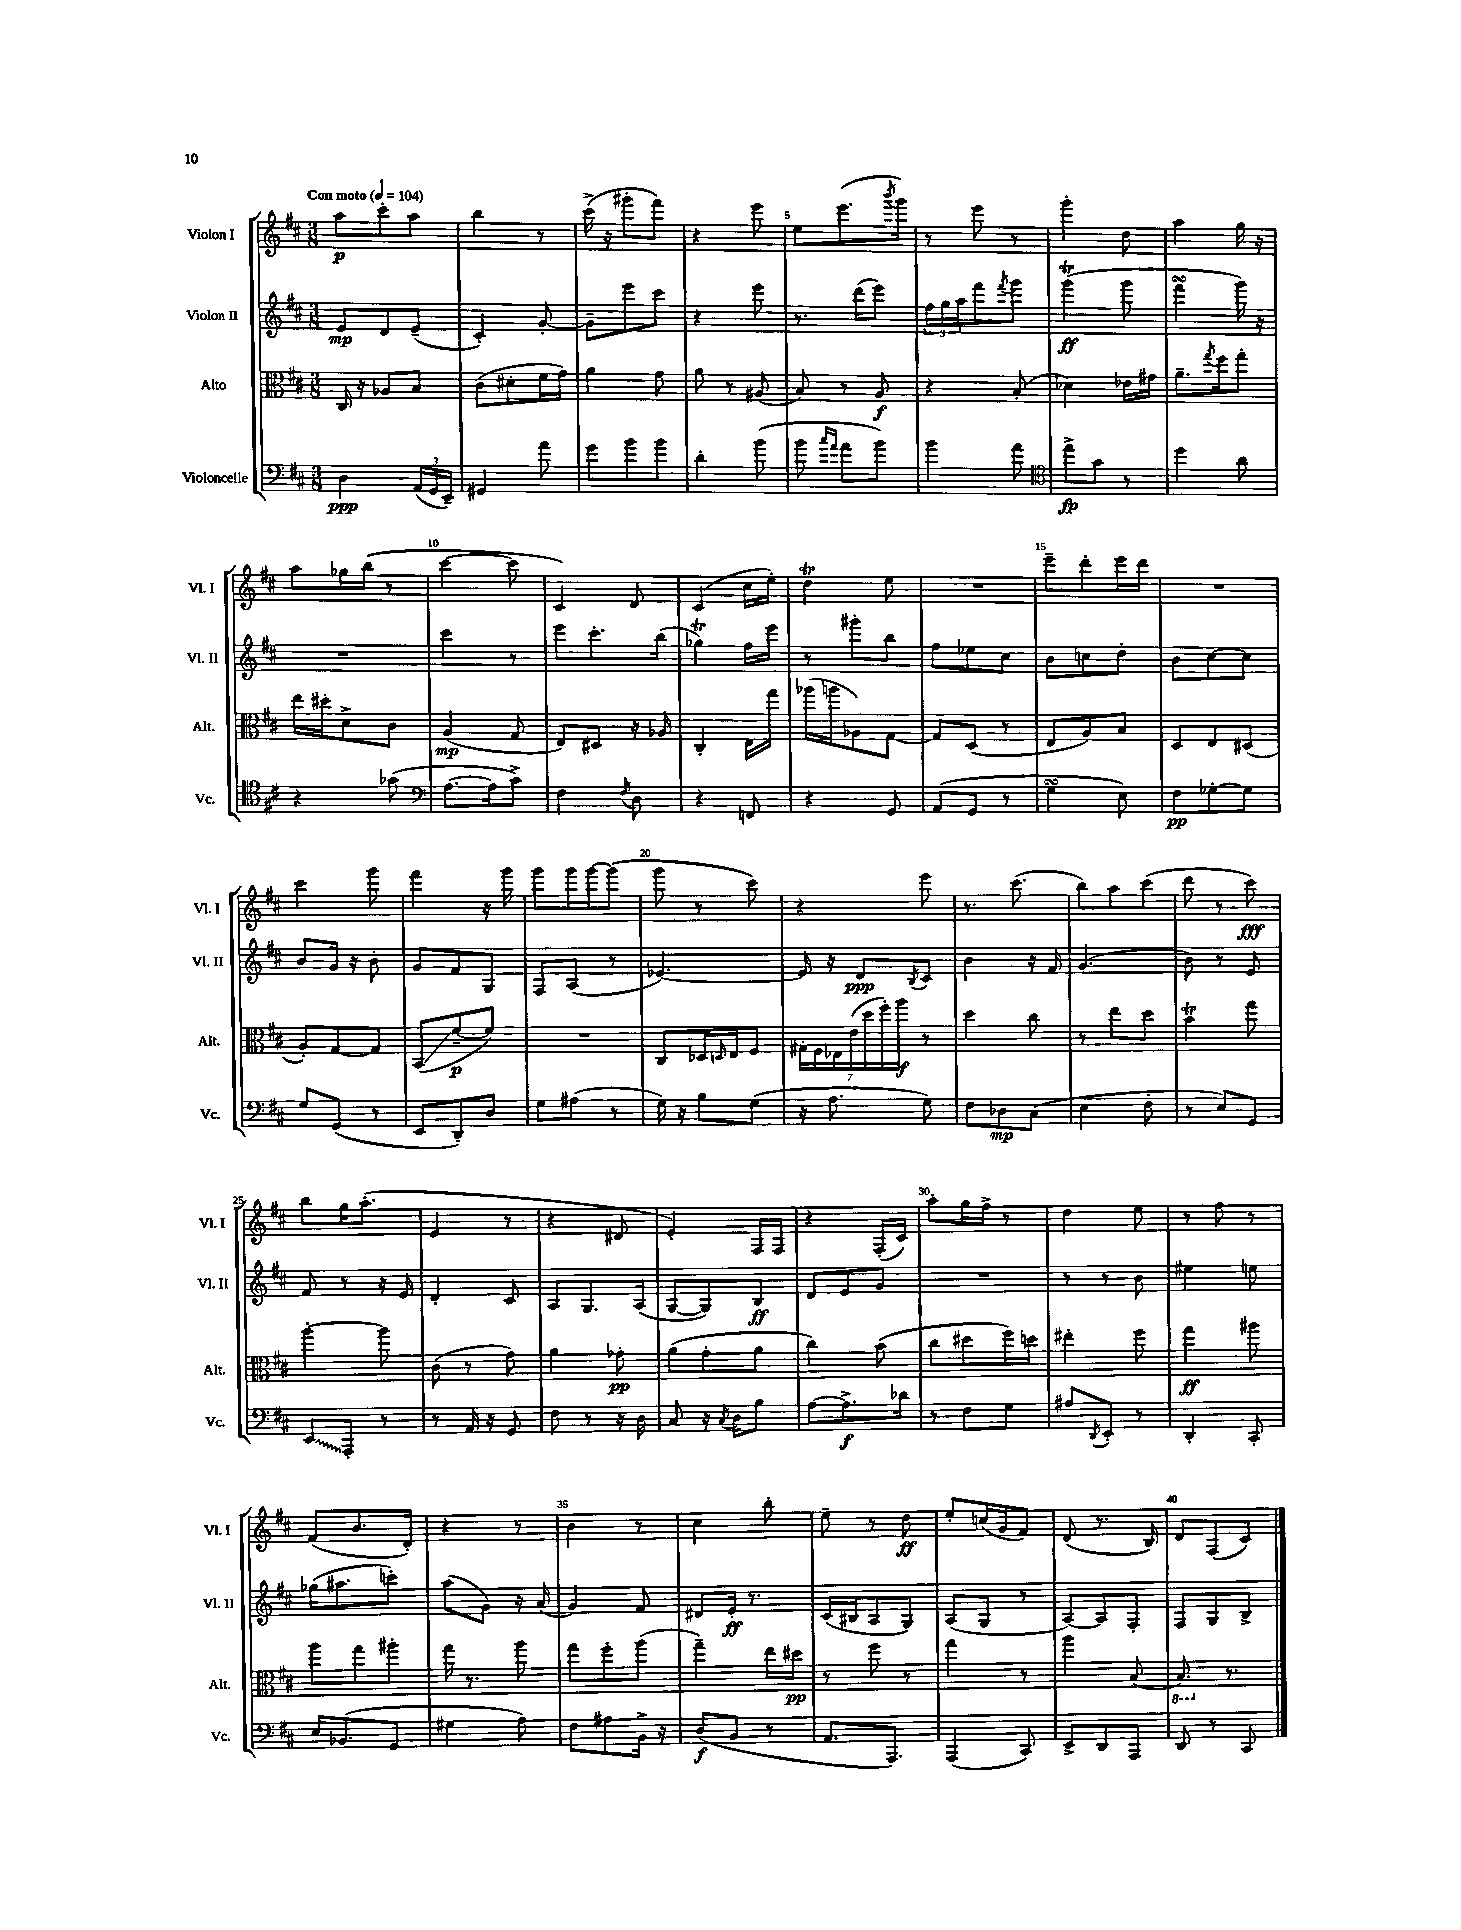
<<
\new StaffGroup <<
\new Staff = "s0" \with { instrumentName = "Violon I" shortInstrumentName = "Vl. I" } {
    \clef treble \key d \major \numericTimeSignature \time 3/8 \tempo "Con moto" 4 = 104
    a''8\p cis'''8-. a''8 |
    b''4 r8 |
    cis'''16->( r16 gis'''8-. fis'''8) |
    r4 e'''8 |
    e''8 e'''8.( \acciaccatura { b'''8 } g'''16) |
    r8 e'''8 r8 |
    g'''4-. d''8 |
    a''4 g''16 r16 |
    a''8 ges''16 b''16( r8 |
    cis'''4~ cis'''8 |
    cis'4) d'8 |
    cis'4( cis''16 e''16-.) |
    d''4\trill e''8 |
    R4. |
    e'''8-- d'''8-. e'''16 d'''16 |
    R4. |
    cis'''4 g'''8 |
    fis'''4 r16 g'''16 |
    g'''8 g'''16 g'''16~ g'''8( |
    g'''8 r8 cis'''8) |
    r4 e'''8 |
    r8. cis'''8.( |
    b''8) a''8 cis'''8( |
    d'''8 r8 cis'''8\fff) |
    b''8 g''16 a''8.-.( |
    e'4 r8 |
    r4 dis'8 |
    e'4-.) fis16 fis16 |
    r4 fis16-.( cis'16) |
    a''8-. g''16 fis''16-> r8 |
    d''4 e''8 |
    r8 fis''8 r8 |
    fis'8( b'8. d'16-.) |
    r4 r8 |
    b'4 r8 |
    cis''4 b''8-. |
    e''8-- r8 d''8\ff |
    e''8-. c''16( g'16 fis'8) |
    d'8( r8. b16) |
    d'8 fis8( cis'8) \bar "|." |
}
\new Staff = "s1" \with { instrumentName = "Violon II" shortInstrumentName = "Vl. II" } {
    \clef treble \key d \major \numericTimeSignature \time 3/8
    e'8\mp d'8 e'8--( |
    cis'4-.) g'8~-. |
    g'8-- e'''8 cis'''8 |
    r4 e'''8 |
    r8. d'''16( e'''8) |
    \tuplet 3/2 { fis''16 g''16 a''16 } fis'''8 \acciaccatura { fis'''8 } g'''8 |
    g'''4\trill\ff( g'''8 |
    fis'''4\turn g'''16) r16 |
    R4. |
    cis'''4 r8 |
    e'''8 cis'''8.-. b''16( |
    ges''4\trill) fis''16 e'''16 |
    r8 gis'''8-. b''8 |
    fis''8 ees''8 cis''8 |
    b'8 c''8 d''8-. |
    b'8 cis''8~ cis''8 |
    b'8 g'16 r16 b'8-. |
    g'8 fis'8 g8 |
    fis8 a8( r8 |
    ees'4.~) |
    ees'16 r16 d'8\ppp \acciaccatura { b8 } cis'8 |
    b'4 r16 fis'16 |
    g'4.( |
    b'8) r8 e'8 |
    fis'8 r8 r16 e'16 |
    d'4-. cis'8 |
    a8 g8. a16( |
    g8~ g8) b8\ff |
    d'8 e'8 g'8 |
    R4. |
    r8 r8 b'8 |
    eis''4 e''8 |
    ges''16( ais''8. c'''8-.) |
    a''8( g'8) r16 a'16( |
    g'4) fis'8 |
    dis'8 e'16-.\ff r8. |
    cis'16( bis16 a8 g8) |
    a8( g8 r8 |
    a8~) a8 fis8-. |
    fis8 g8 b8-> \bar "|." |
}
\new Staff = "s2" \with { instrumentName = "Alto" shortInstrumentName = "Alt." } {
    \clef alto \key d \major \numericTimeSignature \time 3/8
    cis16 r16 aes8 b8 |
    cis'8( dis'8-. fis'16 g'16) |
    a'4 g'8 |
    a'8 r8 ais8( |
    b8) r8 a8\f |
    r4 b8-.( |
    des'4) ees'16 gis'16 |
    a'8.-- \acciaccatura { g''8 } fis''16 g''8-. |
    e''16 dis''16-. d'8-> cis'8 |
    a4\mp( g8 |
    e8) dis8 r16 aes16 |
    cis4-. e16 g''16 |
    aes''16( a''16 aes8) g8~ |
    g8 d8( r8 |
    e8 a8) b8 |
    d8 e8 dis8( |
    a8-.) g8~ g8 |
    b,8\glissando( fis'8~--\p fis'8) |
    R4. |
    cis8 des16 \grace { d16 } e16 fis8 |
    \tuplet 7/4 { gis16-. fis16 ees16 e'16( d''16 fis''16-.) a''16\f } r8 |
    d''4 cis''8 |
    r8 e''8 d''8 |
    b'4\trill g''8 |
    a''4~-. a''8 |
    cis'8( r8 g'8) |
    a'4 ges'8-.\pp |
    a'8( g'8-. a'8 |
    cis''4) b'8( |
    cis''8 dis''8 fis''16) d''16 |
    eis''4-. fis''8 |
    g''4\ff ais''8 |
    a''8 g''8 ais''8-. |
    g''16 r8. a''8 |
    g''8 fis''8-. a''8( |
    g''4--) e''16 dis''16\pp |
    r8 fis''8 r8 |
    g''4 r8 |
    a''4 b8( |
    \ottava #-1 b,8.) \ottava #0 r8. \bar "|." |
}
\new Staff = "s3" \with { instrumentName = "Violoncelle" shortInstrumentName = "Vc." } {
    \clef bass \key d \major \numericTimeSignature \time 3/8
    d4\ppp \tuplet 3/2 { a,16( g,16 e,16--) } |
    gis,4 a'8 |
    g'8 b'8 b'8 |
    d'4-. b'8( |
    b'8 \grace { cis''16 a'16 } a'8 b'8) |
    b'4 a'8 |
    \clef tenor e''8->\fp g'8 r8 |
    d''4 a'8 |
    r4 ges'8( |
    \clef bass a8.~ a16 cis'8->) |
    fis4 \acciaccatura { fis8 } d8 |
    r4 f,8 |
    r4 g,8 |
    a,8( g,8 r8 |
    g4\turn e8) |
    fis8\pp ges8~-. ges8 |
    g8 g,8( r8 |
    e,8 d,8-.) d8 |
    g8 ais8( r8 |
    g16) r16 b8 g8( |
    r16 a8. g8) |
    fis8 des8\mp cis8( |
    e4 fis8-. |
    r8 e8) g,8 |
    \once \override Glissando.style = #'zigzag e,8\glissando a,,8-. r8 |
    r8 a,16 r16 g,8 |
    fis8 r8 r16 d16 |
    cis8 r16 \acciaccatura { cis8 } d16 b8 |
    a8~ a8.->\f des'16 |
    r8 fis8 g8 |
    ais8 \acciaccatura { d,8 } e,8-. r8 |
    d,4-. cis,8-. |
    e16 bes,8.( g,8 |
    gis4 a8) |
    fis8 ais8 b,16-> r16 |
    d8\f( b,8 r8 |
    a,8. a,,8.) |
    a,,4( cis,8) |
    e,8-> d,8 a,,8 |
    d,8 r8 cis,8 \bar "|." |
}
>>
>>
\layout { \context { \Score \override BarNumber.break-visibility = ##(#f #t #t) barNumberVisibility = #(every-nth-bar-number-visible 5) } }
